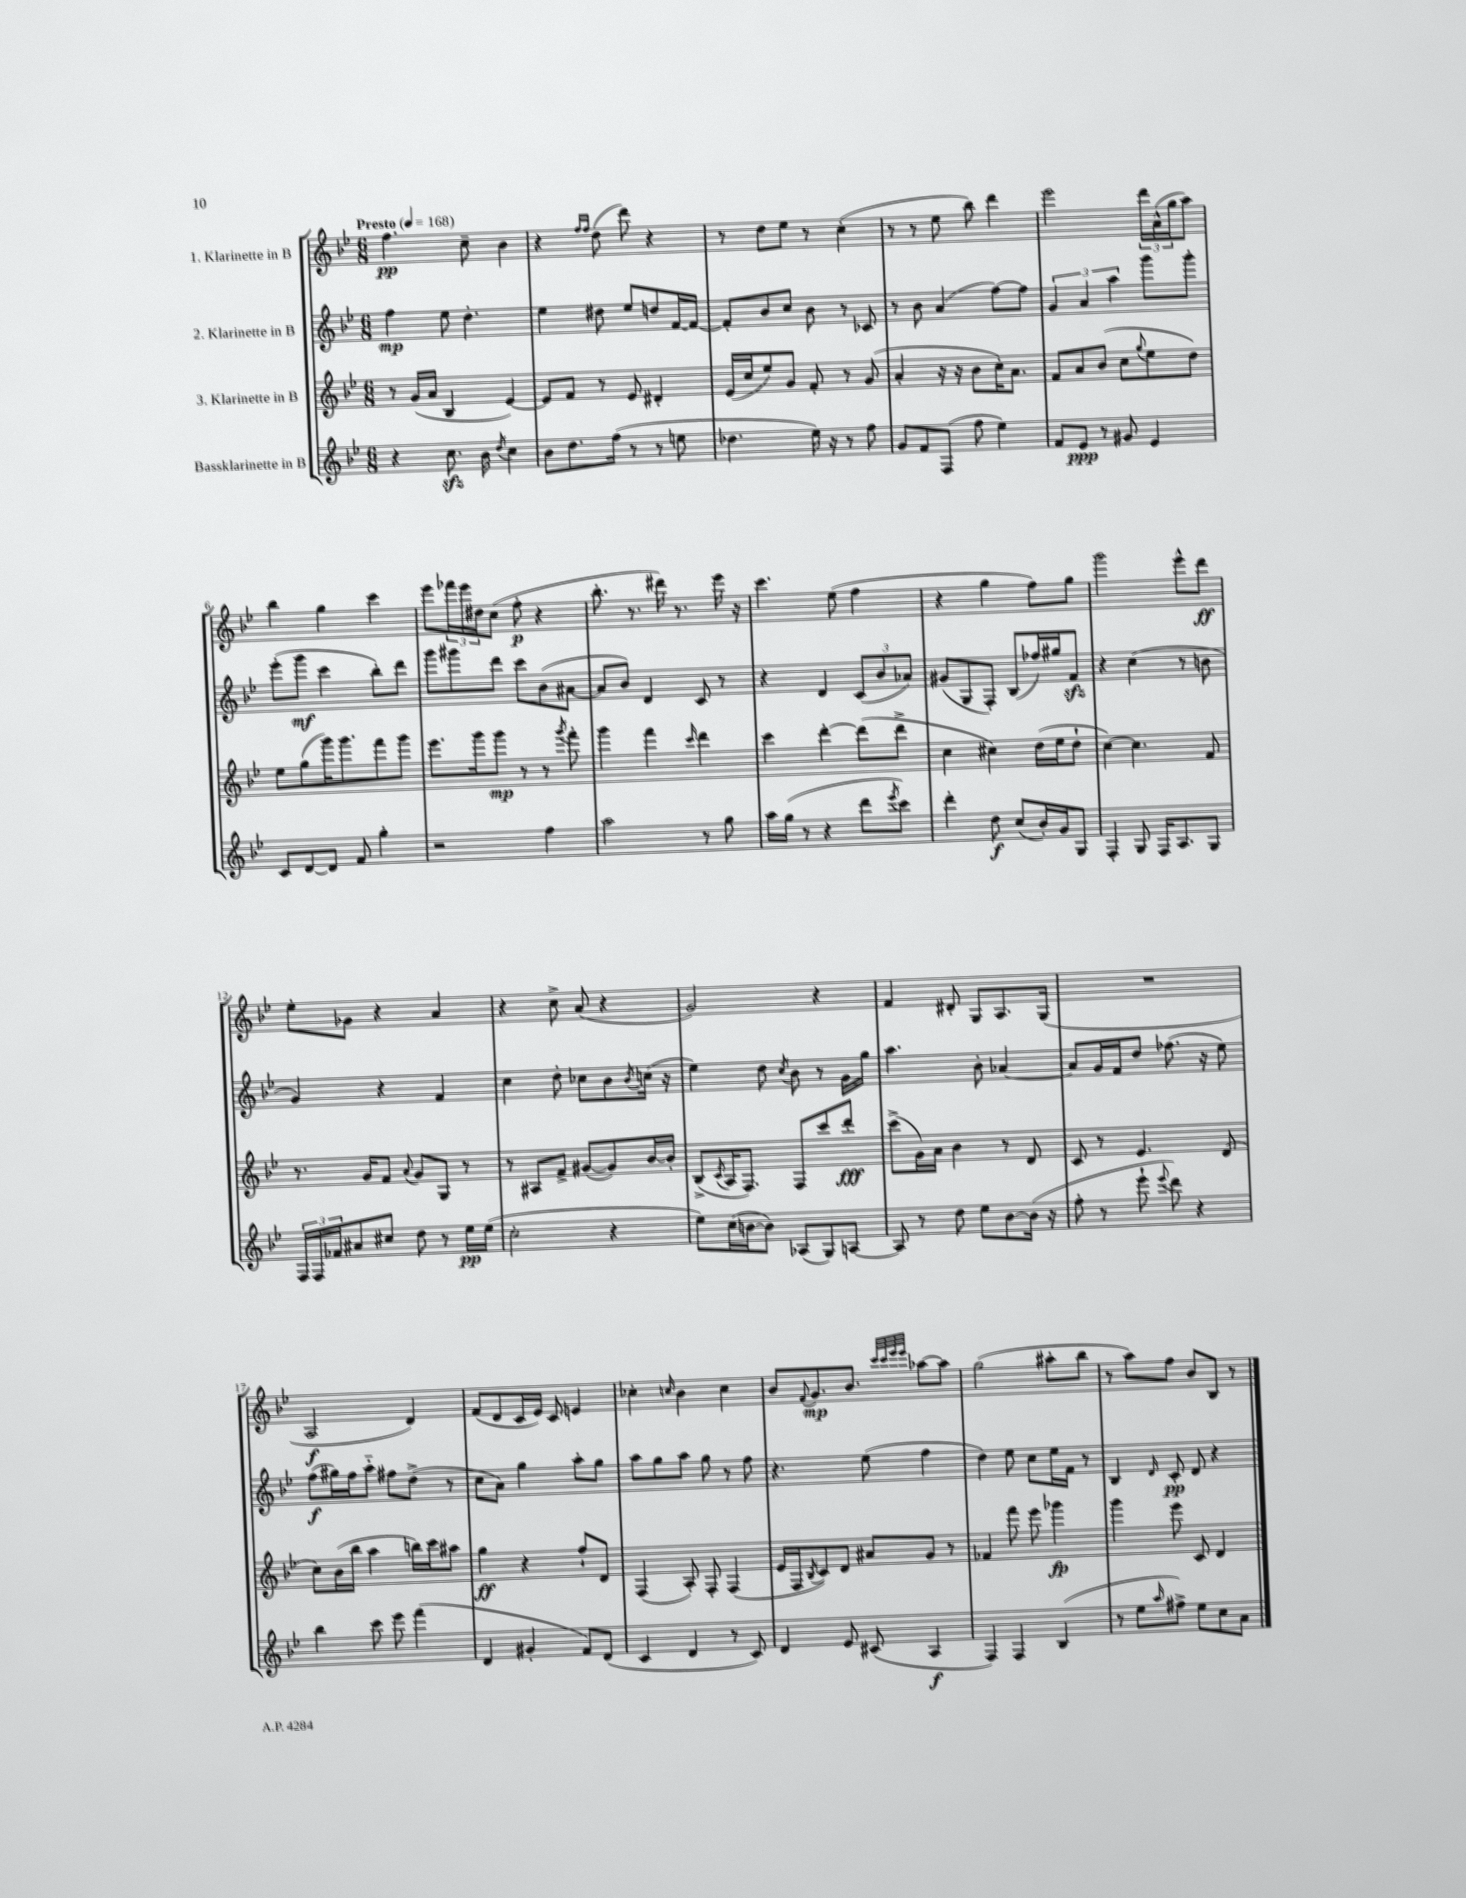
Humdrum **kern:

**kern	**kern	**kern	**kern
*staff4	*staff3	*staff2	*staff1
*clefG2	*clefG2	*clefG2	*clefG2
*k[b-e-]	*k[b-e-]	*k[b-e-]	*k[b-e-]
*M6/8	*M6/8	*M6/8	*M6/8
*MM168	*MM168	*MM168	*MM168
4r	8r	4ff	4.ff
.	(16g	.	.
.	16a	.	.
8.cc	4B-	8ee-	.
.	.	4.dd'	8cc~
16b-	.	.	.
8qdd	.	.	.
4cc	[4e-)	.	4b-
=	=	=	=
8b-	8e-]	4ee-	4r
8.dd	8f	.	.
.	.	.	16qqff
.	.	.	16qqff
.	8r	8dd#	(8dd
(16ff	.	.	.
8r	8e-	8ee-	8ddd)
8r	4d#'	8dd	4r
8ee	.	[16f	.
.	.	16f_	.
=	=	=	=
4.dd-	(16e-	8f']	8r
.	16cc	.	.
.	8ee-)	8b-	8dd
.	8g	8cc	8ee-
16ee-)	8f'	8b-	8r
16r	.	.	.
8r	8r	8r	(4cc'
8ff	(8g	8c-	.
=	=	=	=
8g	4a'	8r	8r
8f	.	8b-	8r
(8F	16r	(4a	8ee-
.	16r	.	.
8ff	8b-	.	8bb-)
4ee-)	16cc')	[8ff)	4ddd
.	8.a	.	.
.	.	8ff]	.
=	=	=	=
8f	8f	6g	2eee-
8e-	8a	.	.
.	.	6a	.
8r	(8b-	.	.
.	.	6aa	.
8g#	8cc	.	.
.	8qqgg	.	.
4e-	8ee-	8ggg	24ddd
.	.	.	(24a^^
.	.	.	24gg
.	8dd)	8ggg'	8aa)
=	=	=	=
8c	8ee-	(8eee-'	4bb-
[8d	(8gg	8ggg	.
8d]	16ggg)	4ccc	4gg
.	8.ggg	.	.
8f	.	.	.
4gg'	8fff	8bb-')	4ccc
.	8ggg	8ddd	.
=	=	=	=
2r	8.eee-	8ggg	8eee-
.	.	8ggg#	24fff-
.	.	.	24eee-
.	16ggg	.	.
.	.	.	24dd#
.	8ggg	8ddd	(8cc
.	8r	8ccc	8ff'
4ff	8r	(8b-	4r
.	8qggg	.	.
.	8fff'	[8a#	.
=	=	=	=
2aa	4ggg	8a#]	8.bb-'
.	.	8b-)	.
.	.	.	8.r
.	4fff	4d	.
.	.	.	16ddd#)
.	.	.	8.r
.	16qqccc	.	.
8r	4ddd	8c	.
8gg	.	8r	16eee-
.	.	.	16r
=	=	=	=
16aa	4ccc	4r	4.ccc
(16gg	.	.	.
8r	.	.	.
4r	[4ddd'	4d	.
.	.	.	(8ee-
8ddd	(8ddd]	(12c	4ff
.	.	12b-	.
8qeee-	.	.	.
8ccc)	8ddd^	.	.
.	.	12a-)	.
=	=	=	=
4ddd'	4cc	(8g#	4r
.	.	8G	.
8dd	4cc#)	8F')	4gg
(8cc	.	(8B-	.
16b-')	(16dd	16ff-)	8ff)
16g	16ee-	16gg#	.
8G	8dd`	8f	8gg
=	=	=	=
4F'	[4cc)	4r	2ggg
8G	4.cc]	(4cc	.
16F	.	.	.
8.A	.	.	.
.	.	8r	8eee-^^
8G	8f	8b	8ddd
=	=	=	=
24F	8.r	4g)	8ee-'
24F	.	.	.
24f-	.	.	.
8a#	.	.	8g-
.	16g	.	.
8cc#	8f	4r	4r
.	8qqa	.	.
8dd	8g	.	.
8r	8G	4f	4a
16ee-	8r	.	.
(16ee-	.	.	.
=	=	=	=
2cc'	8r	4cc	4r
.	8A#	.	.
.	8f^	8dd'	8cc^
.	([8g#	8cc-	(8a
4r	8g#])	8b-	4r
.	.	8qb-	.
.	[16b-	(16cc	.
.	16b-']	16r	.
=	=	=	=
8ee-)	(8B-^	4ee-)	2g)
.	8qc	.	.
(16cc	16A	.	.
[16b	8.F)	.	.
8b])	.	8dd	.
.	.	8qcc	.
(8A-	8F	8b-	.
8G)	8ccc	8r	4r
[8A	8ddd'	16g	.
.	.	16gg	.
=	=	=	=
8A]	(8ccc^	4.aa	4f
8r	16g)	.	.
.	16a	.	.
8dd	4b-	.	8d#'
8ee-	.	8b-'	8G
[8b-	8r	[4a-	8.A
(16b-]	8d	.	.
16r	.	.	(16G
=	=	=	=
8ff'	8c	8a-]	2.r
8r	8r	16g	.
.	.	16f	.
8eee-`	4.e-	8dd	.
8qqeee-	.	.	.
8ddd)	.	(8.ff-	.
4r	.	.	.
.	.	16r	.
.	(8d	8ee-)	.
=	=	=	=
4bb-	8cc)	(8ff	2A
.	(16b-	16gg#)	.
.	16bb-	16ff	.
8ccc	4aa	8aa'~	.
8eee-	.	8ff#	.
(4fff	16bb)	(8dd^	4d)
.	16ccc	.	.
.	8aa#	8r	.
=	=	=	=
4d	4gg	8cc	(8f
.	.	8a)	8d
4g#'	4r	4gg	16c
.	.	.	16e-)
.	.	.	8c
8f)	8ff`	8aa'	4e
(8d	8d	8gg	.
=	=	=	=
4c	(4F	8aa	4cc-'
.	.	8gg	.
.	.	.	16qqcc
4d	8A')	8aa	4b-
.	8F'	8gg	.
8r	(4F	8r	4cc
8c)	.	8ff	.
=	=	=	=
4d	16e-	4.r	8b-
.	16F	.	.
.	8qB-	.	8qqf
.	8c)	.	8.g
8e-	8d	.	.
.	.	.	8.b-
(8c#	8a#	(8ee-	.
.	.	.	32qqccc
.	.	.	32qqccc
.	.	.	32qqeee-
.	.	.	32qqeee-
4A	8g	4ff	[8aa-
.	8r	.	8aa-]
=	=	=	=
4F)	4f-	4dd)	(2gg
4F	8fff	8ee-	.
.	8eee-	8cc	.
(4B-	4ggg-	16ee-	8aa#'
.	.	16f	.
.	.	8r	8bb-
=	=	=	=
8r	4ggg	4B-	8r
8ee-	.	.	8aa)
16qqaa	.	16qqd	.
8ff#^)	8eee-	8c'	8ff
8ee-	8c	8d	8b-
8cc	4d	4r	8B-
8a	.	.	8r
==	==	==	==
*-	*-	*-	*-
